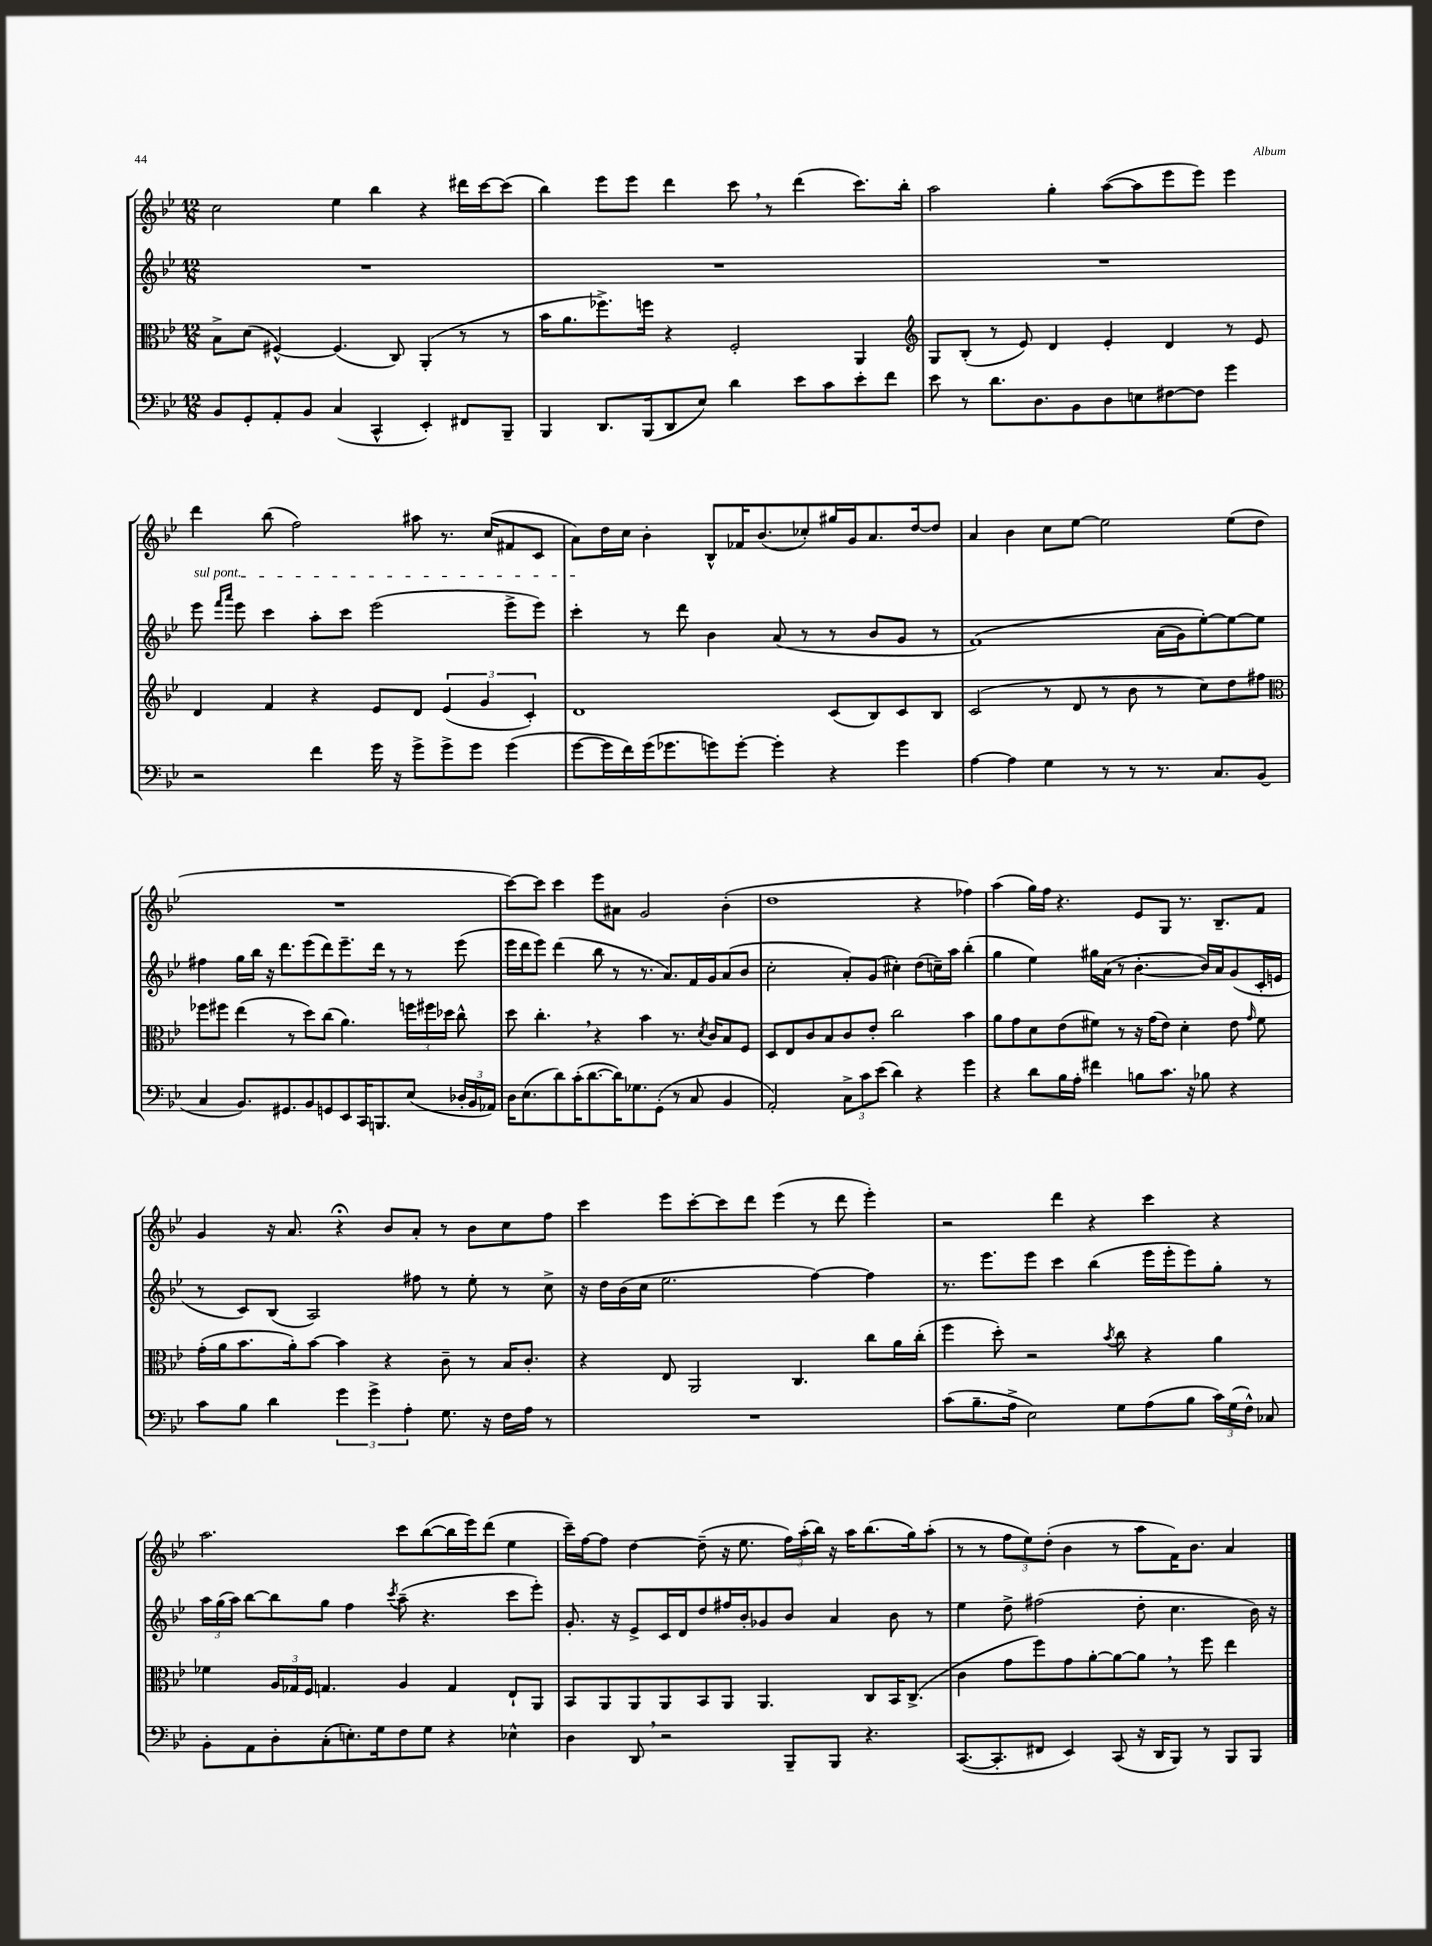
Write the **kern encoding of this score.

**kern	**kern	**kern	**kern
*part4	*part3	*part2	*part1
*staff4	*staff3	*staff2	*staff1
*clefF4	*clefC3	*clefG2	*clefG2
*k[b-e-]	*k[b-e-]	*k[b-e-]	*k[b-e-]
*M12/8	*M12/8	*M12/8	*M12/8
=143	=143	=143	=143
8BB-/L	8B-^\L	1.r	2cc\
8GG'/	(8d\J	.	.
8AA'/	[4F#X^^/)	.	.
8BB-/J	.	.	.
(4C/	(4.F#/]	.	4ee-\
4CC^^/	.	.	4bb-\
.	8C/)	.	.
4EE-'/)	(4AA'/	.	4r
8FF#X/L	8r	.	16ddd#X\LL
.	.	.	[16ccc\J
8BBB-~/J	8r	.	(8ccc\J]
=144	=144	=144	=144
4BBB-/	16b-\KL	1.r	4bb-\)
.	8.a\	.	.
8.DD/L	8.ff-X^\)	.	8eee-\L
.	.	.	8eee-\J
(16BBB-/k	16ffn\Jk	.	.
8DD/	4r	.	4ddd\
8E-/J)	.	.	.
4d\	2F'/	.	8ccc,\
.	.	.	8r
8e-\L	.	.	(4ddd\
8c\	.	.	.
8e-'\	4AA/	.	8.ccc\L)
8f\J	.	.	.
.	.	.	16bb-'\Jk
=145	=145	=145	=145
*	*clefG2	*	*
8e-\	8G/L	1.r	2aa\
8r	(8B-'/J	.	.
8.d\L	8r	.	.
.	8e-/)	.	.
8.D\	.	.	.
.	4d/	.	4gg'\
8BB-\	.	.	.
8D\	4e-'/	.	([8aa\L
8En\	.	.	8aa\]
[8F#X\	4d/	.	8eee-\
8F#\J]	.	.	8eee-\J)
4g\	8r	.	4eee-\
.	8e-/	.	.
!!LO:LB:g=z
=146	=146	=146	=146
!	!	!LO:TX:a:i:t=sul pont.	!
2r	4d/	8eee-\	4ddd\
.	.	16qqfff/LL	.
.	.	16qqaaa/JJ	.
.	.	8eee-\	.
.	4f/	4ccc\	(8bb-\
.	.	.	2ff\)
4f\	4r	8aa'\L	.
.	.	8ccc\J	.
16g\	8e-/L	(2eee-\	.
16r	.	.	.
8g^\L	8d/J	.	8aa#X\
8g^\	(6e-/	.	8.r
8g\J	.	.	.
.	6g/	.	.
.	.	.	(16cc/KL
(4g\	.	8eee-^\L	8f#X/
.	6c'/)	.	.
.	.	8eee-\J)	8c/J
=147	=147	=147	=147
[8g\L	1d	4ccc'\	8a\L)
16g\L]	.	.	16dd\L
16f\)	.	.	16cc\JJ
(16g\J	.	8r	4b-'\
8.g-X\	.	.	.
.	.	8ddd\	.
8gn\)	.	4b-\	8B-^^/L
[8g'\J	.	.	16f-X/K
.	.	.	(8.b-/
4g'\]	.	(8a/	.
.	.	8r	8cc-X'/)
4r	(8c/L	8r	16gg#X/L
.	.	.	16g/J
.	8B-/)	8b-/L	8.a/
4g\	8c/	8g/J	.
.	.	.	[16dd/k
.	8B-/J	8r	8dd/J]
=148	=148	=148	=148
[4A\	(2c/	(1f)	4a/
4A\]	.	.	4b-\
4G\	8r	.	8cc\L
.	8d/	.	[8ee-\J
8r	8r	.	2ee-\]
8r	8b-\	.	.
8.r	8r	(16a\LL	.
.	.	16g\J)	.
.	8cc\L)	[8ee-'\)	.
8.C/L	.	.	.
.	8dd\	8ee-\_	(8ee-\L
(8BB-/J	8ff#X\J	8ee-\J]	8dd\J
!!LO:LB:g=z
=149	=149	=149	=149
*	*clefC3	*	*
4C/	8ff-X\L	4ff#X\	1.r
.	8ff#X\J	.	.
8.BB-/L)	(4ee-\	16gg\LL	.
.	.	16bb-\JJ	.
.	.	16r	.
8.GG#X/	.	8.ddd\L	.
.	8r	.	.
8BB-/	8dd\L)	(8eee-\	.
8GGn/	(8cc\J	8ddd\)	.
8EE-/	4.a\)	8.eee-~\	.
16CC/K	.	.	.
8.BBBn/	.	16ddd\Jk	.
.	.	8r	.
(8E-/J	24ffn\LL	8r	.
.	24ff#X\	.	.
.	24dd-X\JJ	.	.
24D-X'/LL	8cc^^\	(8eee-\	.
24BB-/	.	.	.
24AA-X/JJ)	.	.	.
=150	=150	=150	=150
16D\KL	8dd\	16eee-\LL	[8ccc\L)
(8.E-\	.	16ddd\J	.
.	4.cc',\	8eee-\J)	8ccc\J]
8d\)	.	(4ddd\	4ccc\
(16c'\K	.	.	.
[8.d\	.	.	.
.	4r	8bb-\	8eee-\L
16d\K])	.	8r	8a#X\J
8.G-X\	.	.	.
.	4b-\	8.r	2g/
(8GG'\J	.	.	.
.	.	8.a/L)	.
8r	8.r	.	.
8C/	.	16f/L	.
.	8qd/	.	.
.	16c/KL	16g/J	.
4BB-/	8B-/	(8a/	(4b-'\
.	8F/J	8b-/J	.
=151	=151	=151	=151
2AA'/)	8D/L	2cc'\	1dd
.	8E-/	.	.
.	8c/	.	.
.	8B-/	.	.
12C^\L	8c/	8a'/L)	.
12c\	.	.	.
.	8e-'/J	(8g/J	.
(12e-\J	.	.	.
4d\)	2cc\	4cc#X'\)	.
4r	.	(8dd\L	4r
.	.	16ccn~\L)	.
.	.	16aa\JJ	.
4g\	4b-\	(4bb-'\	4ff-X\)
=152	=152	=152	=152
4r	8a\L	4gg\	(4aa\
.	8g\	.	.
8d\L	8d\	4ee-\)	16gg\LL)
.	.	.	16ff\JJ
16B-\L	(8e-\	.	4.r
16A'\JJ	.	.	.
4f#X\	8f#X\J)	16gg#X\LL	.
.	.	(16a\JJ	.
.	8r	8r	.
8Bn\L	16r	[4.b-'\	8e-/L
.	(16g\KL	.	.
8.c\J	8e-\J)	.	8G/J
.	4d'\	.	8.r
16r	.	.	.
8B-X\	.	16b-/LL])	.
.	.	16a/J	8.B-~/L
4r	8e-\	(8g/	.
.	16qqg/	.	.
.	8f#\	16c'/L	8f/J
.	.	16en/JJ	.
!!LO:LB:g=z
=153	=153	=153	=153
8c\L	(16g'\LL	8r	4g/
.	16a\J	.	.
8B-\J	8.b-\	8c/L)	.
4d\	.	(8B-/J	16r
.	16a'\k)	.	8.a/
.	[8b-\J	2A/)	.
6g\	4b-\]	.	4r;<
6g^\	.	.	.
.	4r	.	8b-/L
6A'\	.	.	.
.	.	8ff#X\	8a'/J
8.G\	8c~\	8r	8r
.	8r	8ee-'\	8b-\L
16r	.	.	.
16F\LL	16B-/KL	8r	8cc\
16A\JJ	8.c'/J	.	.
8r	.	8cc^\	8ff\J
=154	=154	=154	=154
1.r	4r	16r	4ccc\
.	.	16dd\LL	.
.	.	(16b-\	.
.	.	16cc\JJ	.
.	8E-/	2.ee-\	8eee-\L
.	2AA/	.	[8ccc'\
.	.	.	8ccc\]
.	.	.	8ddd\J
.	.	.	(4eee-\
.	4.C/	.	.
.	.	[4ff\)	8r
.	.	.	8ddd\
.	8cc\L	4ff\]	4eee-'\)
.	16a\L	.	.
.	(16cc'\JJ	.	.
=155	=155	=155	=155
(8c\L	4ff\	8.r	2r
8.B-~\	.	.	.
.	.	8.eee-\L	.
.	8dd'\)	.	.
16A^\Jk	.	.	.
2E-\)	2r	8eee-\J	.
.	.	4ccc\	4ddd\
.	.	(4bb-\	4r
.	8qb-/	.	.
8G\L	8cc\	.	.
(8A\	4r	16eee-\LL	4ccc\
.	.	16eee-'\J	.
8B-\J	.	8eee-\)	.
24c\LL)	4a\	8gg'\J	4r
(24G\	.	.	.
24F^^\JJ)	.	.	.
8C-X/	.	8r	.
!!LO:LB:g=z
=156	=156	=156	=156
8BB-'\L	4f-X\	24aa\LL	2.aa\
.	.	(24gg\	.
.	.	24aa\JJ)	.
8AA\	.	[8bb-\L	.
8D'\	24A/LL	8bb-\]	.
.	24G-X/	.	.
.	24F/JJ	.	.
(8C'\	4.Gn/	8gg\J	.
8.En'\)	.	4ff\	.
16G\k	.	.	.
.	.	8qccc/	.
8F\	4A/	(8aa~\	8ccc\L
8G\J	.	4.r	([8bb-\
4r	4G/	.	16bb-\L]
.	.	.	16eee-\J)
.	.	.	(8ddd\J
4E-X^^\	8E-`/L	8ccc\L	4ee-\
.	8AA/J	8eee-'\J)	.
=157	=157	=157	=157
4D\	8BB-/L	8.g'/	16ccc~\LL)
.	.	.	[16ff\J
.	8AA/	.	8ff\J]
.	.	16r	.
8DD,/	8AA/	8e-^/L	[4dd\
2r	8AA/	16c/L	.
.	.	16d/J	.
.	8BB-/	8dd/	(8dd~\]
.	8AA/J	16ff#X/L	16r
.	.	16b-'/J	8.ee-\
.	4.AA/	8g-X/	.
8BBB-~/L	.	8b-/J	24ff\LL)
.	.	.	(24aa'\
.	.	.	24bb-\JJ)
8BBB-/J	.	4a/	16r
.	.	.	16aa\KL
4.r	8C/L	.	(8.bb-\
.	16BB-/K	8b-\	.
.	(8.C^/J	.	16gg\k)
.	.	8r	(8aa'\J
=158	=158	=158	=158
([8.CC/L	4c\	4ee-\	8r
.	.	.	8r
8.CC'/]	.	.	.
.	8g\L	8dd^\	12ff\L
.	.	.	12ee-\)
8FF#X/J	8ff\)	(2ff#X\	.
.	.	.	(12dd'\J
4EE-/)	8g\	.	4b-\
.	[8a'\	.	.
(8CC/	8a\_	.	8r
16r	8a,\J]	8dd'\	8aa\L
16DD/KL	.	.	.
8BBB-/J)	8r	4.cc\	16f\K)
.	.	.	8.b-\J
8r	8ff\	.	.
8BBB-/L	4ee-\	.	4a/
8BBB-/J	.	16b-\)	.
.	.	16r	.
==	==	==	==
*-	*-	*-	*-
